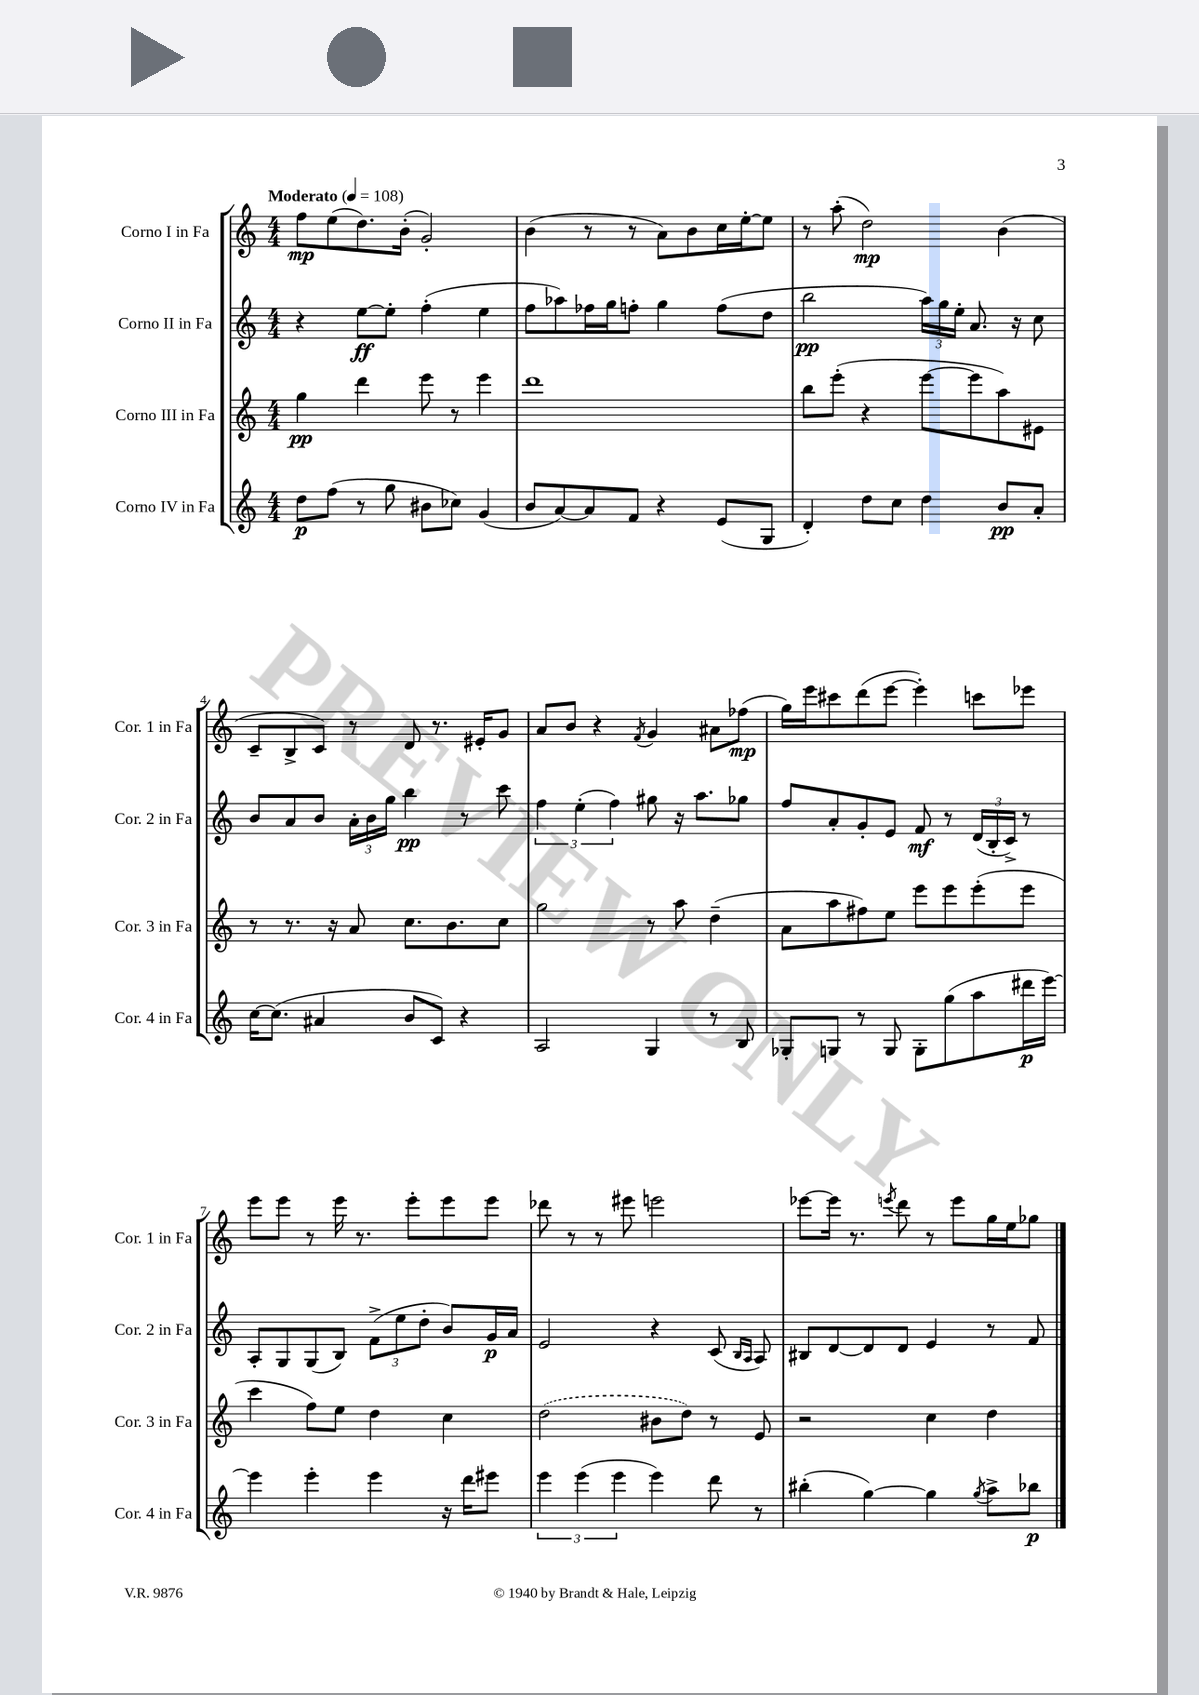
<<
\new StaffGroup <<
\new Staff = "s0" \with { instrumentName = "Corno I in Fa" shortInstrumentName = "Cor. 1 in Fa" } {
    \clef treble \key c \major \numericTimeSignature \time 4/4 \tempo "Moderato" 4 = 108
    \autoBeamOff f''8[\mp e''8( d''8.) b'16]-.( g'2-.) |
    b'4( r8 r8 a'8[) b'8 c''16 e''16~-. e''8] |
    r8 a''8-.( d''2\mp) b'4( |
    c'8[-- b8-> c'8]) r8 d'8 r8. eis'16[-. g'8] |
    a'8[ b'8] r4 \acciaccatura { f'8 } g'4 ais'8[ fes''8]\mp( |
    g''16[) e'''16 cis'''8 d'''8( e'''8]~ e'''4-.) c'''8[ ees'''8] |
    e'''8[ e'''8] r8 e'''16 r8. e'''8[-. e'''8 e'''8] |
    des'''8 r8 r8 eis'''8 e'''2 |
    ees'''8[~ ees'''16] r8. \acciaccatura { e'''8 } d'''8 r8 e'''8[ g''16 e''16 ges''8] \bar "|." |
}
\new Staff = "s1" \with { instrumentName = "Corno II in Fa" shortInstrumentName = "Cor. 2 in Fa" } {
    \clef treble \key c \major \numericTimeSignature \time 4/4
    \autoBeamOff r4 e''8[~\ff e''8]-. f''4-.( e''4 |
    f''8[ aes''8) fes''16 g''16 f''8]-. g''4 f''8[( d''8] |
    b''2\pp \tuplet 3/2 { a''16[) g''16 e''16]-. } a'8. r16 c''8 |
    b'8[ a'8 b'8] \tuplet 3/2 { a'16[-. b'16 g''16] } b''4\pp r8 c'''8 |
    \tuplet 3/2 { f''4 e''4-.( f''4) } gis''8 r16 a''8.[ ges''8] |
    f''8[ a'8-. g'8-. e'8] f'8\mf r8 \tuplet 3/2 { d'16[( b16-. c'16]->) } r8 |
    a8[-. g8 g8( b8]) \tuplet 3/2 { f'8[->( e''8 d''8]-. } b'8[) g'16\p a'16] |
    e'2 r4 c'8( \grace { b16[ a16] } a8) |
    bis8[ d'8~ d'8 d'8] e'4 r8 f'8 \bar "|." |
}
\new Staff = "s2" \with { instrumentName = "Corno III in Fa" shortInstrumentName = "Cor. 3 in Fa" } {
    \clef treble \key c \major \numericTimeSignature \time 4/4
    \autoBeamOff g''4\pp d'''4 e'''8 r8 e'''4 |
    d'''1 |
    b''8[ e'''8]-.( r4 e'''8[~ e'''8 a''8) eis'8] |
    r8 r8. r16 a'8 c''8.[ b'8. c''8] |
    g''2 r8 a''8 d''4--( |
    a'8[ a''8 fis''8) e''8] e'''8[ e'''8 e'''8-.( e'''8] |
    c'''4 f''8[) e''8] d''4 c''4 |
    \once \slurDashed d''2( bis'8[ d''8]) r8 e'8 |
    r2 c''4 d''4 \bar "|." |
}
\new Staff = "s3" \with { instrumentName = "Corno IV in Fa" shortInstrumentName = "Cor. 4 in Fa" } {
    \clef treble \key c \major \numericTimeSignature \time 4/4
    \autoBeamOff d''8[\p f''8]( r8 g''8 bis'8[ ces''8]) g'4( |
    b'8[ a'8~) a'8 f'8] r4 e'8[( g8] |
    d'4-.) d''8[ c''8] d''4 b'8[\pp a'8]-. |
    c''16[~ c''8.]( ais'4 b'8[ c'8]) r4 |
    a2 g4 r8 b8 |
    ges8[-. g8] r8 g8 g8[-. g''8( a''8 dis'''16\p e'''16]~) |
    e'''4 e'''4-. e'''4 r16 d'''16[ eis'''8] |
    \tuplet 3/2 { e'''4 e'''4( e'''4 } e'''4) d'''8 r8 |
    bis''4-.( g''4~) g''4 \acciaccatura { g''8 } a''8[-> bes''8]\p \bar "|." |
}
>>
>>
